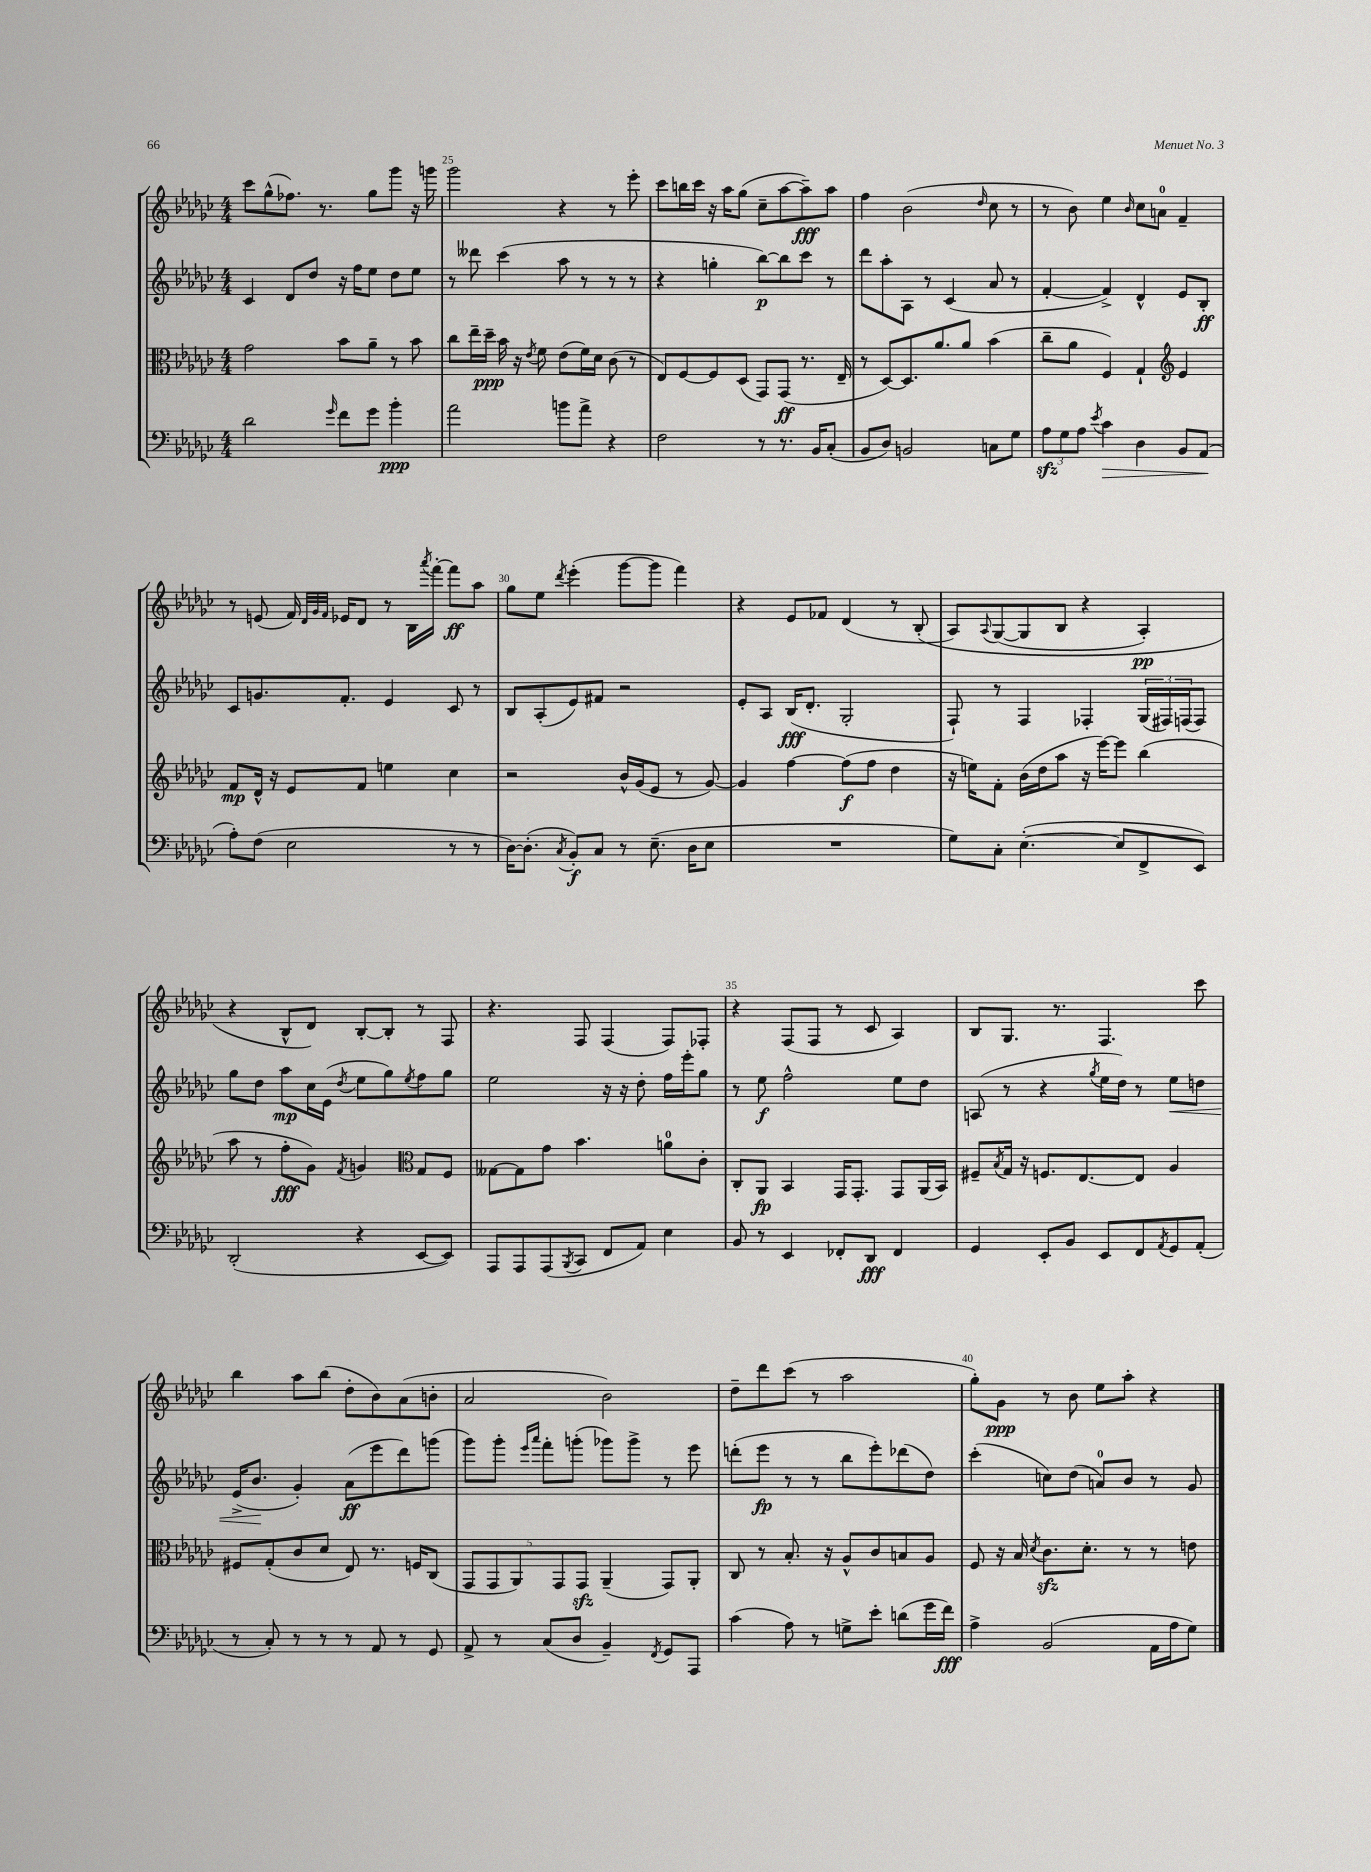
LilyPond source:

<<
\new StaffGroup <<
\new Staff = "s0" {
    \clef treble \key ges \major \numericTimeSignature \time 4/4
    ces'''8 ges''8-^( fes''8.) r8. ges''8 ges'''8 r16 g'''16 |
    ges'''2 r4 r8 ees'''8-. |
    ces'''8 b''16 ces'''16 r16 aes''16 ges''8( ces''8-- aes''8~ aes''8--\fff) aes''8 |
    f''4 bes'2( \grace { des''16 } ces''8 r8 |
    r8 bes'8) ees''4 \grace { bes'16 } ces''8 a'8-0 f'4-- |
    r8 e'8( f'16) \grace { des'32 ges'32 f'32 } ees'16 des'8 r8 bes16 \acciaccatura { aes'''8 } f'''16~-. f'''8\ff aes''8 |
    ges''8 ees''8 \acciaccatura { des'''8 } ees'''4-.( ges'''8~ ges'''8 f'''4) |
    r4 ees'8 fes'8 des'4( r8 bes8-.\( |
    aes8) \appoggiatura { aes8 } ges8~( ges8 bes8 r4 aes4-.\pp) |
    r4 bes8-^ des'8\) bes8~-. bes8-. r8 f8 |
    r4. f8 f4( f8) fes8-. |
    r4 f8( f8 r8 ces'8 aes4) |
    bes8 ges8. r8. f4. ces'''8 |
    bes''4 aes''8 bes''8( des''8-. bes'8) aes'8( b'8-. |
    aes'2 bes'2) |
    des''8-- des'''8 ces'''8( r8 aes''2 |
    ges''8-.) ges'8\ppp r8 bes'8 ees''8 aes''8-. r4 \bar "|." |
}
\new Staff = "s1" {
    \clef treble \key ges \major \numericTimeSignature \time 4/4
    ces'4 des'8 des''8 r16 f''16 ees''8 des''8 ees''8 |
    r8 deses'''8 ces'''4( aes''8 r8 r8 r8 |
    r4 g''4-. bes''8~\p) bes''8 ces'''8 r8 |
    des'''8 aes''8-. aes8 r8 ces'4( aes'8 r8 |
    f'4~-. f'4->) des'4-^ ees'8 bes8-.\ff |
    ces'8 g'8. f'8.-. ees'4 ces'8 r8 |
    bes8 aes8-.( ees'8) fis'8 r2 |
    ees'8-. aes8 bes16\fff( des'8.-. ges2-. |
    f8-!) r8 f4 fes4-. \tuplet 3/2 { ges16( fis16) f16( } f8) |
    ges''8 des''8 aes''8\mp ces''16 ees'16( \acciaccatura { des''8 } ees''8 ges''8) \acciaccatura { ees''8 } f''8 ges''8 |
    ees''2 r16 r16 des''8-. f''16 ees'''16-. ges''8 |
    r8 ees''8\f f''2-^ ees''8 des''8 |
    a8( r8 r4 \acciaccatura { ges''8 } ees''16 des''16) r8 ees''8\< d''8 |
    ees'16->( bes'8.\! ges'4-.) aes'8\ff( ees'''8 des'''8) g'''8( |
    ges'''8) ges'''8-. \grace { ees'''16 aes'''16 } f'''8-. g'''8-.( ges'''8) ges'''8-> r8 ees'''8 |
    d'''8-.( ees'''8\fp r8 r8 bes''8 ees'''8-.) des'''8( des''8) |
    ces'''4-.( c''8) des''8( a'8-0) bes'8 r8 ges'8 \bar "|." |
}
\new Staff = "s2" {
    \clef alto \key ges \major \numericTimeSignature \time 4/4
    ges'2 bes'8 aes'8-- r8 bes'8 |
    ces''8 ees''16-- des''16--\ppp bes'16 r16 \acciaccatura { ees'8 } f'8 ees'8( f'16) des'16 ces'8( r8 |
    ees8) f8~ f8 des8( ges,8) ges,8\ff( r8. ees16-- |
    r8 des8~) des8. aes'8. aes'8 bes'4( |
    ces''8-- aes'8 f4) ges4-! \clef treble ees'4 |
    f'8\mp des'16-^ r16 ees'8 f'8 e''4 ces''4 |
    r2 bes'16-^ ges'16( ees'8 r8 ges'8~) |
    ges'4 f''4~ f''8\f( f''8 des''4 |
    r16 e''16) f'8-. bes'16( des''16 aes''8 r16 ees'''16~) ees'''8 bes''4( |
    aes''8 r8 f''8-.\fff ges'8) \acciaccatura { f'8 } g'4 \clef alto ges8 f8 |
    geses8~ geses8 ges'8 bes'4. a'8-0 ces'8-. |
    ces8-. aes,8\fp bes,4 ges,16 ges,8.-. ges,8 aes,16( bes,16) |
    fis8-- \acciaccatura { bes8 } ges16 r16 f8. ees8.~ ees8 aes4 |
    fis8 ges8-.( ces'8 des'8 ees8) r8. f16 ces8( |
    \tuplet 5/4 { ges,8 ges,8 aes,8) ges,8 ges,8\sfz } aes,4--( ges,8) aes,8-. |
    ces8 r8 bes8.-. r16 aes8-^ ces'8 b8 aes8 |
    f8 r16 bes16 \acciaccatura { des'8 } ces'8.\sfz des'8.-. r8 r8 e'8 \bar "|." |
}
\new Staff = "s3" {
    \clef bass \key ges \major \numericTimeSignature \time 4/4
    des'2 \grace { ges'16 } f'8 ges'8 bes'4-.\ppp |
    aes'2 b'8 aes'8-> r4 |
    f2 r8 r8. bes,16 ces8-.( |
    bes,8 des8) b,2 c8 ges8 |
    \tuplet 3/2 { aes8\sfz ges8 aes8 } \acciaccatura { ees'8 } ces'4\> des4 bes,8 aes,8\!( |
    aes8-.) f8( ees2 r8 r8 |
    des16~) des8.-.( \acciaccatura { ces8 } bes,8-.\f) ces8 r8 ees8.--( des16 ees8 |
    R1 |
    ges8) ces8-. ees4.~-.( ees8 f,8-> ees,8) |
    des,2-.( r4 ees,8~ ees,8) |
    aes,,8 aes,,8 aes,,8( \acciaccatura { bes,,8 } ces,8 f,8 aes,8) ees4 |
    bes,8 r8 ees,4 fes,8-. des,8\fff fes,4 |
    ges,4 ees,8-. bes,8 ees,8 f,8 \acciaccatura { aes,8 } ges,8 aes,8-.( |
    r8 ces8-.) r8 r8 r8 aes,8 r8 ges,8 |
    aes,8-> r8 ces8( des8 bes,4--) \acciaccatura { f,8 } ges,8 aes,,8 |
    ces'4( aes8) r8 g8-> ees'8-. d'8( ges'16 f'16\fff) |
    aes4-> bes,2( aes,16 aes16 ges8) \bar "|." |
}
>>
>>
\layout { \context { \Score currentBarNumber = #24 \override BarNumber.break-visibility = ##(#f #t #t) barNumberVisibility = #(every-nth-bar-number-visible 5) } }
